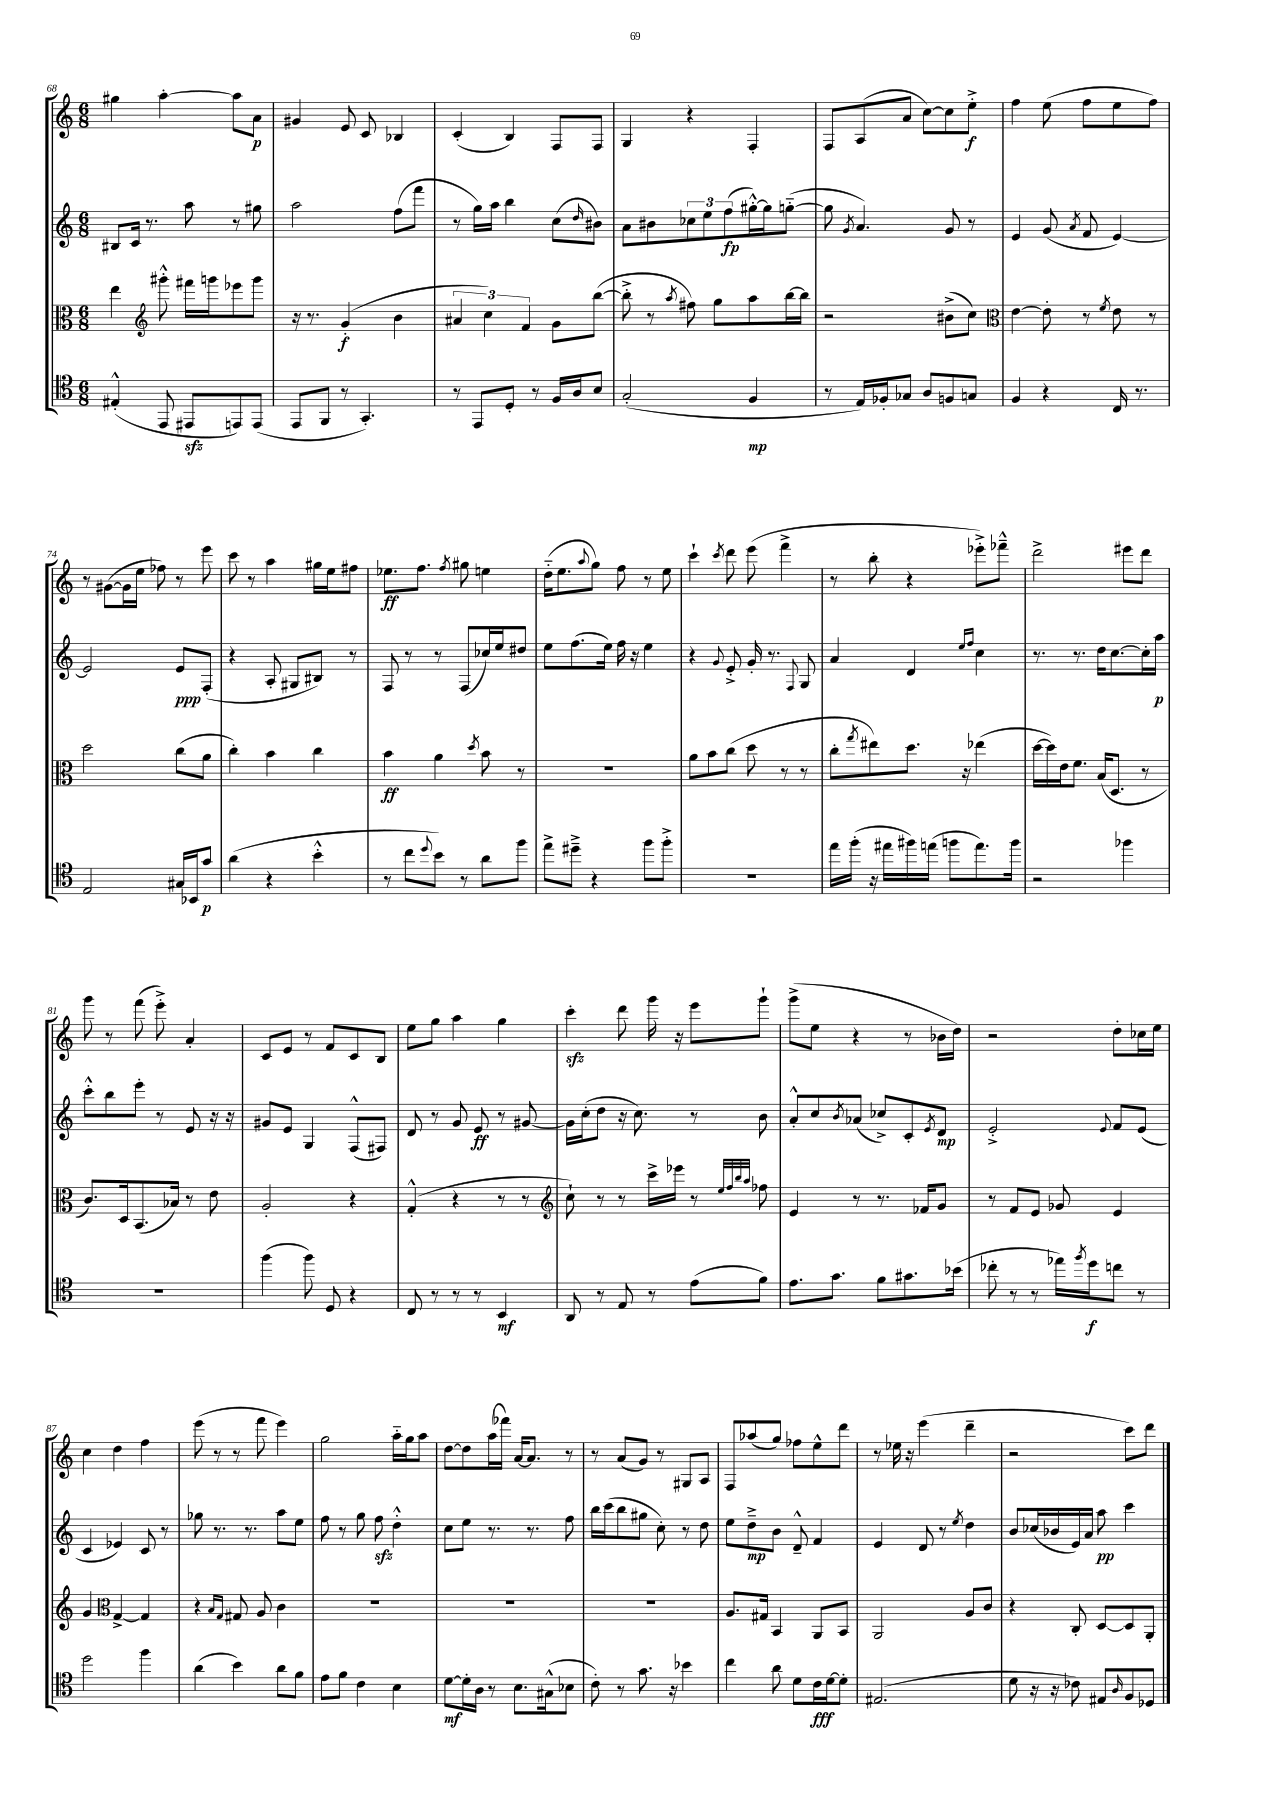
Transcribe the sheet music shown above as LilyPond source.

<<
\new StaffGroup <<
\new Staff = "s0" {
    \clef treble \key c \major \numericTimeSignature \time 6/8
    gis''4 a''4~-. a''8 a'8\p |
    gis'4 e'8 c'8 bes4 |
    c'4-.( b4) f8 f8 |
    g4 r4 f4-. |
    f8 a8( a'8 c''8~) c''8 e''8-.->\f |
    f''4 e''8( f''8 e''8 f''8) |
    r8 gis'8~( gis'16 e''16 fes''8) r8 e'''8 |
    c'''8 r8 a''4 gis''16 e''16 fis''8 |
    ees''8.\ff f''8. \acciaccatura { f''8 } gis''8 e''4 |
    d''16-_( e''8. \appoggiatura { a''8 } g''8) f''8 r8 e''8 |
    c'''4-! \acciaccatura { c'''8 } d'''8 e'''8( f'''4-> |
    r8 b''8-. r4 ees'''8-.->) fes'''8---^ |
    d'''2-> eis'''8 d'''8 |
    g'''8 r8 f'''8( e'''8-.->) a'4-. |
    c'8 e'8 r8 f'8 c'8 b8 |
    e''8 g''8 a''4 g''4 |
    c'''4-.\sfz d'''8 g'''16 r16 e'''8 g'''8-! |
    g'''8->( e''8 r4 r8 bes'16 d''16) |
    r2 d''8-. ces''16 e''16 |
    c''4 d''4 f''4 |
    e'''8( r8 r8 f'''8 e'''4) |
    g''2 a''16-_ g''16 a''8 |
    d''8~ d''8 a''16( fes'''16) a'16~ a'8. r8 |
    r8 a'8( g'8) r8 gis8 a8 |
    f8 aes''8( g''8) fes''8 e''8-^ d'''8 |
    r8 ees''16 r16 e'''4( d'''4-- |
    r2 c'''8) d'''8 \bar "|." |
}
\new Staff = "s1" {
    \clef treble \key c \major \numericTimeSignature \time 6/8
    bis8 c'16 r8. a''8 r8 gis''8 |
    a''2 f''8( f'''8 |
    r8 g''16) a''16 b''4 c''8( \grace { d''16 } bis'8) |
    a'8 bis'8 \tuplet 3/2 { ces''8 e''8 f''8\fp( } gis''16~-.-^) gis''16 g''8~-_( |
    g''8 \acciaccatura { g'8 } a'4.) g'8 r8 |
    e'4 g'8( \acciaccatura { a'8 } f'8 e'4~) |
    e'2 e'8\ppp f8-.( |
    r4 a8-. gis8 bis8) r8 |
    f8 r8 r8 f8( ces''16) e''16 dis''8 |
    e''8 f''8.( e''16) f''16 r16 e''4 |
    r4 \appoggiatura { g'8 } e'8-.-> g'16-. r8. \appoggiatura { f8 } g8 |
    a'4 d'4 \grace { e''16 f''16 } c''4 |
    r8. r8. d''16 c''8.~ c''16-. a''16\p |
    c'''8-.-^ b''8 e'''8-. r8 e'8 r16 r16 |
    gis'8 e'8 g4 f8-^( fis8) |
    d'8 r8 g'8 e'8\ff r8 gis'8~ |
    gis'16 c''16-.( d''8 r16 c''8.) r8 b'8 |
    a'8-.-^ c''8 \acciaccatura { b'8 } aes'8( ces''8->) c'8-. \acciaccatura { e'8 } d'8\mp |
    e'2-.-> \appoggiatura { e'8 } f'8 e'8( |
    c'4 ees'4) c'8 r8 |
    ges''8 r8. r8. a''8 e''8 |
    f''8 r8 g''8 f''8\sfz d''4-.-^ |
    c''8 e''8 r8. r8. f''8 |
    b''16 c'''16( b''8 gis''8 c''8-.) r8 d''8 |
    e''8 d''8--->\mp b'8 d'8---^ f'4 |
    e'4 d'8 r8 \acciaccatura { e''8 } d''4 |
    b'8 ces''16( bes'16 e'16) a'16 a''8\pp c'''4 \bar "|." |
}
\new Staff = "s2" {
    \clef alto \key c \major \numericTimeSignature \time 6/8
    e''4 \clef treble gis'''8-.-^ fis'''16 g'''16 ees'''8 g'''8 |
    r16 r8. g'4-.\f( b'4 |
    \tuplet 3/2 { ais'4 c''4) f'4 } g'8 b''8~( |
    b''8-.-> r8 \acciaccatura { a''8 } fis''8) g''8 a''8 b''16~ b''16 |
    r2 bis'8->( c''8) |
    \clef alto e'4~ e'8-. r8 \acciaccatura { f'8 } e'8 r8 |
    d''2 c''8( a'8 |
    c''4-.) b'4 c''4 |
    b'4\ff a'4 \acciaccatura { d''8 } b'8 r8 |
    R2. |
    a'8 b'8 c''8( d''8 r8 r8 |
    c''8-. \acciaccatura { g''8 } eis''8) d''8. r16 ees''4( |
    d''16~ d''16) e'16 f'8. b16( d8. r8 |
    c'8.) d16 b,8.( bes16) r8 e'8 |
    a2-. r4 |
    g4-.-^( r4 r8 r8 |
    \clef treble c''8-!) r8 r8 c'''16-> ees'''16 r8 \grace { e''32 f''32 b''32 a''32 } fes''8 |
    e'4 r8 r8. fes'16 g'8 |
    r8 f'8 e'8 ges'8 e'4 |
    g'4 \clef alto g4~-> g4 |
    r4 \grace { b16 g16 } gis8 a8 c'4 |
    R2. |
    R2. |
    R2. |
    a8. gis16 b,4 a,8 b,8 |
    a,2 a8 c'8 |
    r4 c8-. d8~ d8 a,8-. \bar "|." |
}
\new Staff = "s3" {
    \clef tenor \key c \major \numericTimeSignature \time 6/8
    eis4-.-^( e,8 eis,8\sfz e,8) e,8( |
    e,8 f,8 r8 g,4.-.) |
    r8 e,8 d8-. r8 f16 a16 b8 |
    g2-.( f4\mp |
    r8 e16) fes16-. ges8 a8 f8 g8 |
    f4 r4 c16 r8. |
    e2 gis16 bes,16 g'8\p |
    a'4( r4 b'4-.-^ |
    r8 c''8 \appoggiatura { d''8 } b'8) r8 a'8 f''8 |
    e''8-> dis''8---> r4 f''8 f''8-.-> |
    R2. |
    e''16 f''16-.( r16 eis''16 fis''16) e''16( f''8 e''8.) f''16 |
    r2 fes''4 |
    R2. |
    f''4( f''8) d8 r4 |
    c8 r8 r8 r8 b,4\mf |
    a,8 r8 e8 r8 e'8( f'8) |
    e'8. g'8. f'8 gis'8. bes'16( |
    ces''8-. r8 r8 ees''16) \acciaccatura { f''8 } d''16\f c''8 r8 |
    d''2 f''4 |
    a'4( b'4) a'8 f'8 |
    e'8 f'8 c'4 b4 |
    d'8~\mf d'16-. a16 r8 b8. gis16-^( bes8 |
    c'8-.) r8 g'8. r16 bes'4 |
    c''4 a'8 d'8 c'16\fff d'16~ d'8-. |
    eis2.( |
    d'8 r16 r16 ces'8) eis8 \grace { a16 } f8 des8 \bar "|." |
}
>>
>>
\layout { \context { \Score currentBarNumber = #68 } }
